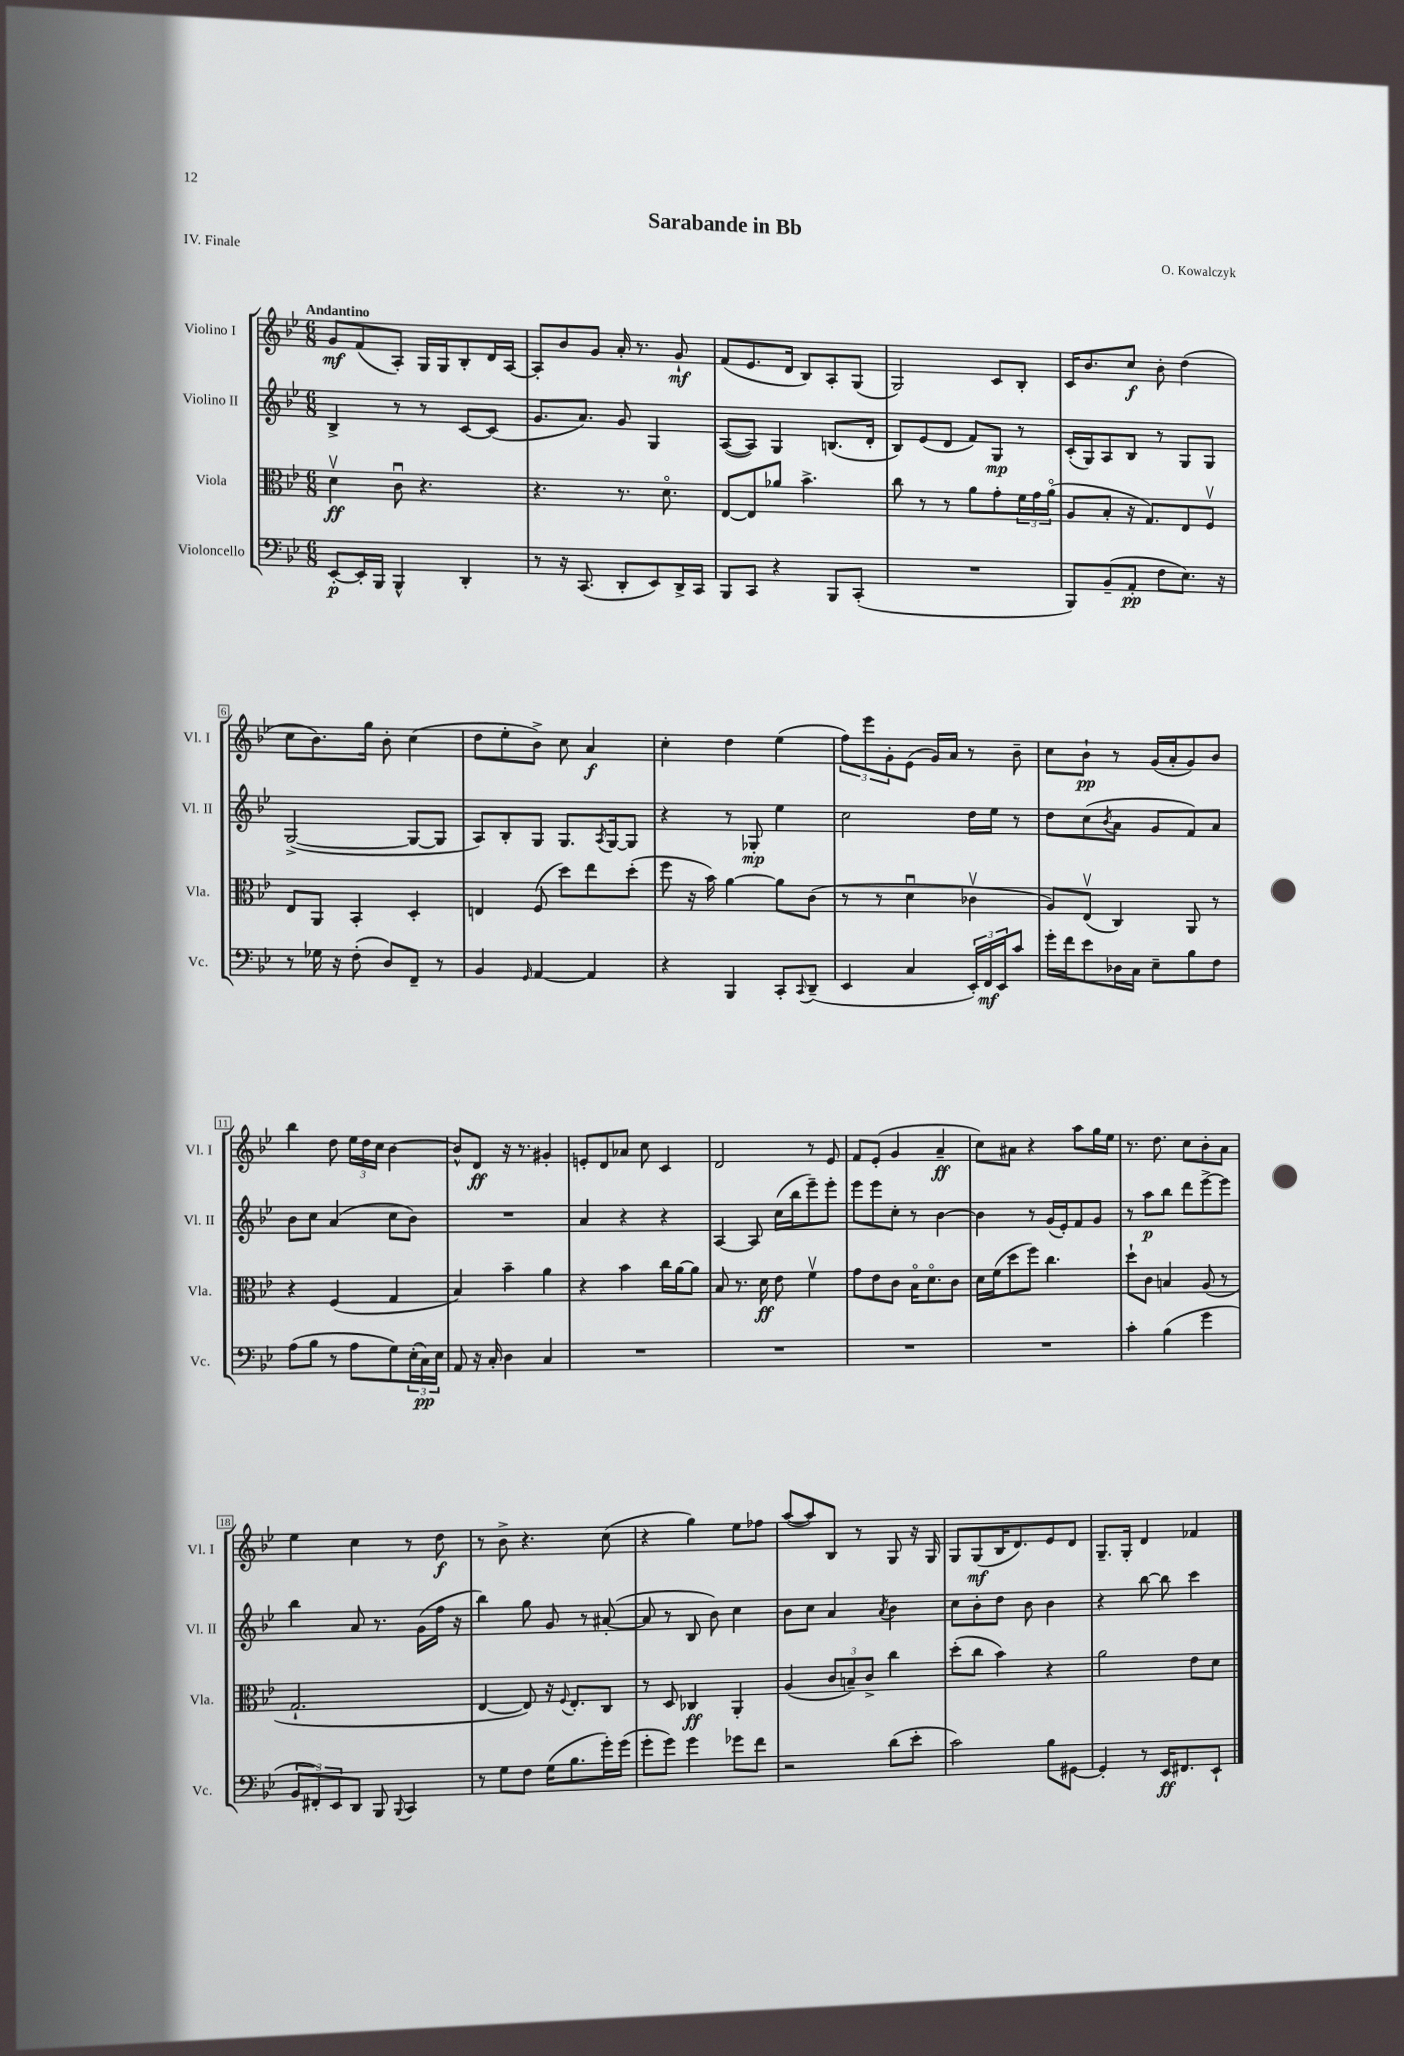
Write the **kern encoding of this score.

**kern	**kern	**kern	**kern
*staff4	*staff3	*staff2	*staff1
*clefF4	*clefC3	*clefG2	*clefG2
*k[b-e-]	*k[b-e-]	*k[b-e-]	*k[b-e-]
*M6/8	*M6/8	*M6/8	*M6/8
[8EE-'	4dv	4B-^	8g
16EE-']	.	.	(8f
16BBB-	.	.	.
4BBB-^^	8cu	8r	8A')
.	4.r	8r	16G
.	.	.	16G
4DD'	.	[8c	8B-'
.	.	(8c]	16d
.	.	.	[16A
=	=	=	=
8r	4.r	8.g	8A']
16r	.	.	8b-
(8.CC	.	8.a)	.
.	.	.	8g
8DD'	8.r	8g	16a'
.	.	.	8.r
8EE-)	.	4G	.
.	8.do	.	.
16DD^	.	.	8g`
16CC	.	.	.
=	=	=	=
8BBB-	[8E-	([8A	(8f
8CC	8E-]	8A])	8.e-
4r	8a-	4G	.
.	.	.	16d
.	4.b-^	.	8B-)
8BBB-	.	(8.B	8A'
(8CC'	.	.	(8G
.	.	16d'	.
=	=	=	=
2.r	8cc	8B-)	2G)
.	8r	(8e-	.
.	8r	8d	.
.	8a	8f)	.
.	8g'	8G	8c
.	24f	8r	8B-'
.	24g	.	.
.	(24ao	.	.
=	=	=	=
8BBB-)	8A	(16c'	16c
.	.	16G)	8.b-
(8BB-~	8B-'	8A	.
8AA'	16r	8B-	8cc
.	8.G)	.	.
8F	.	8r	8b-'
8.E-)	8E-	8G	(4dd
.	8Fv	8G	.
16r	.	.	.
=	=	=	=
8r	8E-	([2G^	8cc
16G-	8AA	.	8.b-)
16r	.	.	.
(8F'	4BB-'	.	.
.	.	.	16gg
8D)	.	.	8b-'
8FF~	4D'	8G_	(4cc
8r	.	8G]	.
=	=	=	=
4BB-	4E	8A)	8dd
.	.	8B-'	8ee-'
16qqGG	.	.	.
[4AA	(8F	8G	8b-^)
.	8dd)	8.G	8cc
4AA]	8ee-	.	4a
.	.	8qA	.
.	.	[16G	.
.	(8dd'	8G]	.
=	=	=	=
4r	8ff	4r	4cc'
.	16r	.	.
.	16b-)	.	.
4BBB-	[4a	8r	4dd
.	.	8G-'	.
8CC'	8a]	4ee-	(4ee-
8qqCC	.	.	.
(8DD~	(8c	.	.
=	=	=	=
4EE-	8r	2cc	12ff)
.	.	.	12eee-
.	8r	.	.
.	.	.	12g'
4C	4du	.	(8e-
.	.	.	16g)
.	.	.	16a
24EE-')	4c-v	16dd	8r
24FF	.	.	.
.	.	16ee-	.
24EE-	.	.	.
8c	.	8r	8b-~
=	=	=	=
16g'	8A)	8dd	8cc
16f	.	.	.
8e-	(8E-v	(8cc	8b-`
.	.	8qb-	.
16D-	4C)	8a	8r
16C	.	.	.
8E-~	.	8g	(16g
.	.	.	16a'
8B-	8AA	8f)	8g)
8F	8r	8a	8b-
=	=	=	=
(8A	4r	8b-	4bb-
8B-	.	8cc	.
8r	(4F	(4a	8dd
8A	.	.	24ee-
.	.	.	24dd
.	.	.	24cc
8G)	4G	8cc	[4b-
(24E-'	.	8b-)	.
24C)	.	.	.
24E-	.	.	.
=	=	=	=
8AA	4B-)	2.r	8b-^^]
16r	.	.	8d
16C'	.	.	.
4D	4b-~	.	16r
.	.	.	8.r
4C	4a	.	4g#'
=	=	=	=
2.r	4r	4a	8e'
.	.	.	8d
.	4b-	4r	8a-
.	.	.	8cc
.	16cc	4r	4c
.	[16a	.	.
.	8a]	.	.
=	=	=	=
2.r	8B-	[4A	2d
.	8.r	.	.
.	.	8A]	.
.	16d	.	.
.	8e-	(16cc	.
.	.	16bb-	.
.	4fv	8eee-~)	8r
.	.	8eee-'	8e-
=	=	=	=
2.r	8g	8eee-	8f
.	8e-	8eee-	(8e-'
.	8c	8cc'	4g
.	16B-o	8r	.
.	8.do	.	.
.	.	[4b-	4a~
.	8c	.	.
=	=	=	=
2.r	16d	4b-]	8cc)
.	(16f	.	.
.	8dd	.	8a#
.	8ff)	8r	4r
.	4.cc	(16g	.
.	.	16e-')	.
.	.	8f	8aa
.	.	8g	16gg
.	.	.	16ee-
=	=	=	=
4c'	8dd`	8r	8.r
.	8c	8aa	.
.	.	.	8.dd
(4B-	4B	8bb-	.
.	.	8ddd	8cc
4g	(8A	[8eee-^	8b-'
.	8r	8eee-]	8a
=	=	=	=
12BB-	2.G`	4bb-	4ee-
12FF#')	.	.	.
12EE-	.	.	.
8DD	.	8a	4cc
8BBB-	.	8.r	.
8qqBBB-	.	.	.
4CC	.	.	8r
.	.	(16g	.
.	.	16ff	8dd
.	.	16r	.
=	=	=	=
8r	[4E-	4bb-)	8r
8G	.	.	8b-^
8F	8E-])	8gg	4.r
(16G	16r	8g	.
.	8qqF	.	.
8.B-	8.E-'	.	.
.	.	8r	.
16g')	8C	([8a#'	(8cc
(16g	.	.	.
=	=	=	=
8g'	8r	8a#]	4r
8g)	8D	8r	.
4g	4C-	8B-	4gg)
.	.	8b-)	.
8g-	4AA'	4cc	8ee-
8f	.	.	8ff-
=	=	=	=
2r	(4A	8b-	([8aa
.	.	8cc	8aa])
.	12c	4a	8B-
.	12B~)	.	.
.	.	.	8r
.	12c^	.	.
.	.	8qa	.
(8d	4cc	4b-	8G
8e-'	.	.	16r
.	.	.	16G
=	=	=	=
2c)	(8dd'	8cc	8G
.	8cc	8b-'	(8G
.	4b-)	8dd	16B-
.	.	.	8.d)
.	.	8b-	.
8B-	4r	4b-	8e-
[8GG#	.	.	8d
=	=	=	=
4GG#']	2a	4r	8.G~
.	.	.	16G'
8r	.	[8bb-	4d
16EE-	.	8bb-]	.
8.FF#	.	.	.
.	8e-	4ccc	4f-
8EE-`	8d	.	.
==	==	==	==
*-	*-	*-	*-
